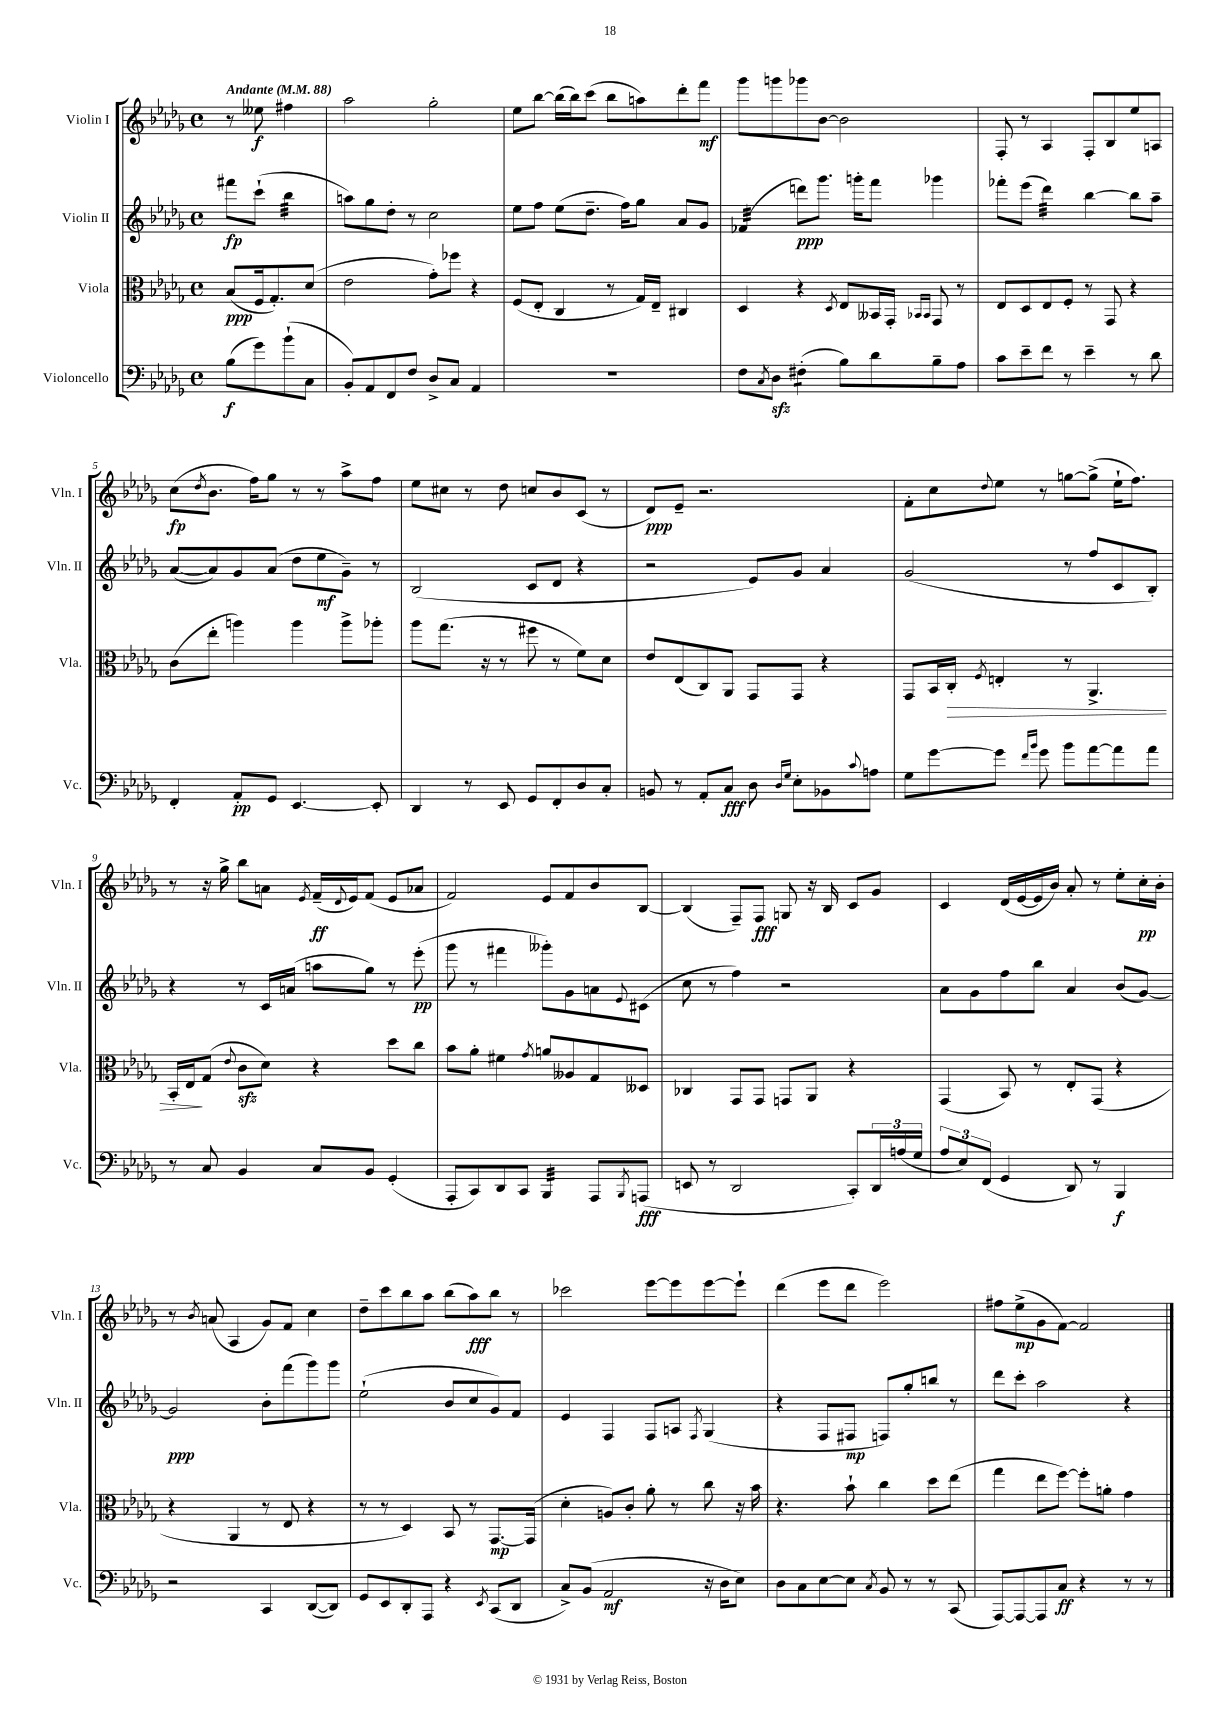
<<
\new StaffGroup <<
\new Staff = "s0" \with { instrumentName = "Violin I" shortInstrumentName = "Vln. I" } {
    \clef treble \key des \major \defaultTimeSignature \time 4/4 \partial 2 \tempo "Andante" 4 = 88
    r8 eeses''8\f fis''4 |
    aes''2 ges''2-. |
    ees''8 bes''8~ bes''16( bes''16) c'''8( bes''8 a''8) des'''8-. f'''8\mf |
    ges'''8 g'''8 ges'''8 bes'8~ bes'2 |
    f8-. r8 aes4 f8-. bes8 ees''8 a8 |
    c''8\fp( \acciaccatura { des''8 } bes'8. f''16) ges''8 r8 r8 aes''8-> f''8 |
    ees''8 cis''8 r8 des''8 c''8 bes'8 c'8( r8 |
    des'8\ppp) ees'8-- r2. |
    f'8-. c''8 \appoggiatura { des''8 } ees''8 r8 g''8~ g''8->( ees''16-! f''8.) |
    r8 r16 ges''16-> bes''8 a'8 \acciaccatura { ees'8 } f'16--\ff( \appoggiatura { des'8 } ees'16) f'8( ees'8 aes'8 |
    f'2) ees'8 f'8 bes'8 bes8~ |
    bes4( f8--) f8\fff g8 r16 bes16 c'8 ges'8 |
    c'4 des'16( ees'16~ ees'16 bes'16) aes'8-. r8 ees''8-. c''16-.\pp bes'16-. |
    r8 \acciaccatura { bes'8 } a'8( aes4 ges'8) f'8 c''4 |
    des''8-- c'''8 bes''8 aes''8 bes''8( aes''8\fff) bes''8 r8 |
    ces'''2 ees'''8~ ees'''8 ees'''8~ ees'''8-! |
    des'''4( ees'''8 des'''8 ees'''2) |
    fis''8 ees''8->\mp( ges'8 f'8~) f'2 \bar "|." |
}
\new Staff = "s1" \with { instrumentName = "Violin II" shortInstrumentName = "Vln. II" } {
    \clef treble \key des \major \defaultTimeSignature \time 4/4 \partial 2
    fis'''8\fp c'''8-!( bes''4:32 |
    a''8) ges''8 des''8-. r8 c''2 |
    ees''8 f''8 ees''8( des''8.-- f''16) ges''8 aes'8 ges'8 |
    fes'4:32( d'''8\ppp) ges'''8. g'''16-. f'''8 ges'''4 |
    fes'''8-. ees'''8( des'''4:32) bes''4~ bes''8 aes''8-- |
    aes'8~( aes'8) ges'8 aes'8( des''8 ees''8\mf ges'8--) r8 |
    bes2( c'8 des'8 r4 |
    r2 ees'8) ges'8 aes'4 |
    ges'2( r8 f''8 c'8 bes8-.) |
    r4 r8 c'16 a'16( a''8 ges''8) r8 ees'''8-.\pp( |
    ges'''8 r8 fis'''4 geses'''8-.) ges'8 a'8 \appoggiatura { ees'8 } cis'8( |
    c''8 r8 f''4) r2 |
    aes'8 ges'8 f''8 bes''8 aes'4 bes'8( ges'8~) |
    ges'2\ppp bes'8-. f'''8( ges'''8) ges'''8 |
    ees''2-!( bes'8 c''8 ges'8) f'8 |
    ees'4 f4 f8 a8 \acciaccatura { f8 } ges4( |
    r4 f8 fis8\mp f8) ges''8-. b''8 r8 |
    des'''8 c'''8-. aes''2 r4 \bar "|." |
}
\new Staff = "s2" \with { instrumentName = "Viola" shortInstrumentName = "Vla." } {
    \clef alto \key des \major \defaultTimeSignature \time 4/4 \partial 2
    bes8\ppp( f16 ges8.-.) des'8( |
    ees'2 ges'8-.) fes''8 r4 |
    f8( ees8-. c4 r8 ges16) ees16-- cis4 |
    des4 r4 \acciaccatura { des8 } ees8 beses,16 ges,16-. \grace { bes,16 bes,16 } ges,8 r8 |
    ees8 des8 ees8 f8-. r8 ges,8 r4 |
    c'8( ees''8-. a''4) a''4 a''8-> aes''8-. |
    aes''8 ges''8.( r16 r8 fis''8 r8 f'8) des'8 |
    ees'8 ees8( c8) aes,8 ges,8 ges,8 r4 |
    ges,8 bes,16 c16-.\> \acciaccatura { f8 } e4-. r8 aes,4.-> |
    bes,16-. ees16\! ges8( \appoggiatura { ees'8 } c'8\sfz des'8) r4 des''8 c''8 |
    bes'8 aes'8-. fis'4 \acciaccatura { ges'8 } a'8 aeses8 ges8 deses8 |
    ces4 ges,8 ges,8 g,8 aes,8 r4 |
    ges,4( bes,8) r8 ees8-. ges,8( r4 |
    r4 aes,4 r8 ees8 r4 |
    r8 r8 des4) bes,8 r8 ges,8.~\mp ges,16( |
    des'4-. a8) c'8-. aes'8-. r8 c''8 r16 bes'16 |
    r4. bes'8-! c''4 des''8 ees''8( |
    ges''4 ees''8 f''8~) f''8-. a'8-. ges'4 \bar "|." |
}
\new Staff = "s3" \with { instrumentName = "Violoncello" shortInstrumentName = "Vc." } {
    \clef bass \key des \major \defaultTimeSignature \time 4/4 \partial 2
    bes8\f( ges'8) bes'8-!( c8 |
    bes,8-.) aes,8 f,8 f8 des8-> c8 aes,4 |
    R1 |
    f8 \acciaccatura { c8 } des8\sfz fis4:8-.( bes8) des'8 bes8-- aes8 |
    c'8 ees'8-- f'8 r8 ees'4-- r8 des'8 |
    f,4-. aes,8-.\pp ges,8 ees,4.~ ees,8-. |
    des,4 r8 ees,8 ges,8 f,8-. des8 c8-. |
    b,8 r8 aes,8-. c8\fff des8 \grace { des16 ges16 } ees8-. bes,8 \appoggiatura { c'8 } a8 |
    ges8 ges'8~ ges'8 \grace { f'16 bes'16 } ges'8 bes'8 aes'8~ aes'8 aes'8 |
    r8 c8 bes,4 c8 bes,8 ges,4-.( |
    aes,,8-. c,8) des,8 c,8 bes,,4:32 aes,,8 \acciaccatura { bes,,8 } a,,8\fff( |
    e,8 r8 des,2 c,8-.) \tuplet 3/2 { des,16 a16( ges16 } |
    \tuplet 3/2 { aes8 ees8) f,8( } ges,4 des,8) r8 bes,,4\f |
    r2 c,4 des,8~( des,8) |
    ges,8 ees,8 des,8-. aes,,8 r4 \acciaccatura { ees,8 } c,8( des,8 |
    c8->) bes,8( aes,2\mf r16 des16 ees8) |
    des8 c8 ees8~ ees8 \acciaccatura { c8 } bes,8 r8 r8 c,8( |
    aes,,8~) aes,,8~ aes,,8 c8\ff r4 r8 r8 \bar "|." |
}
>>
>>
